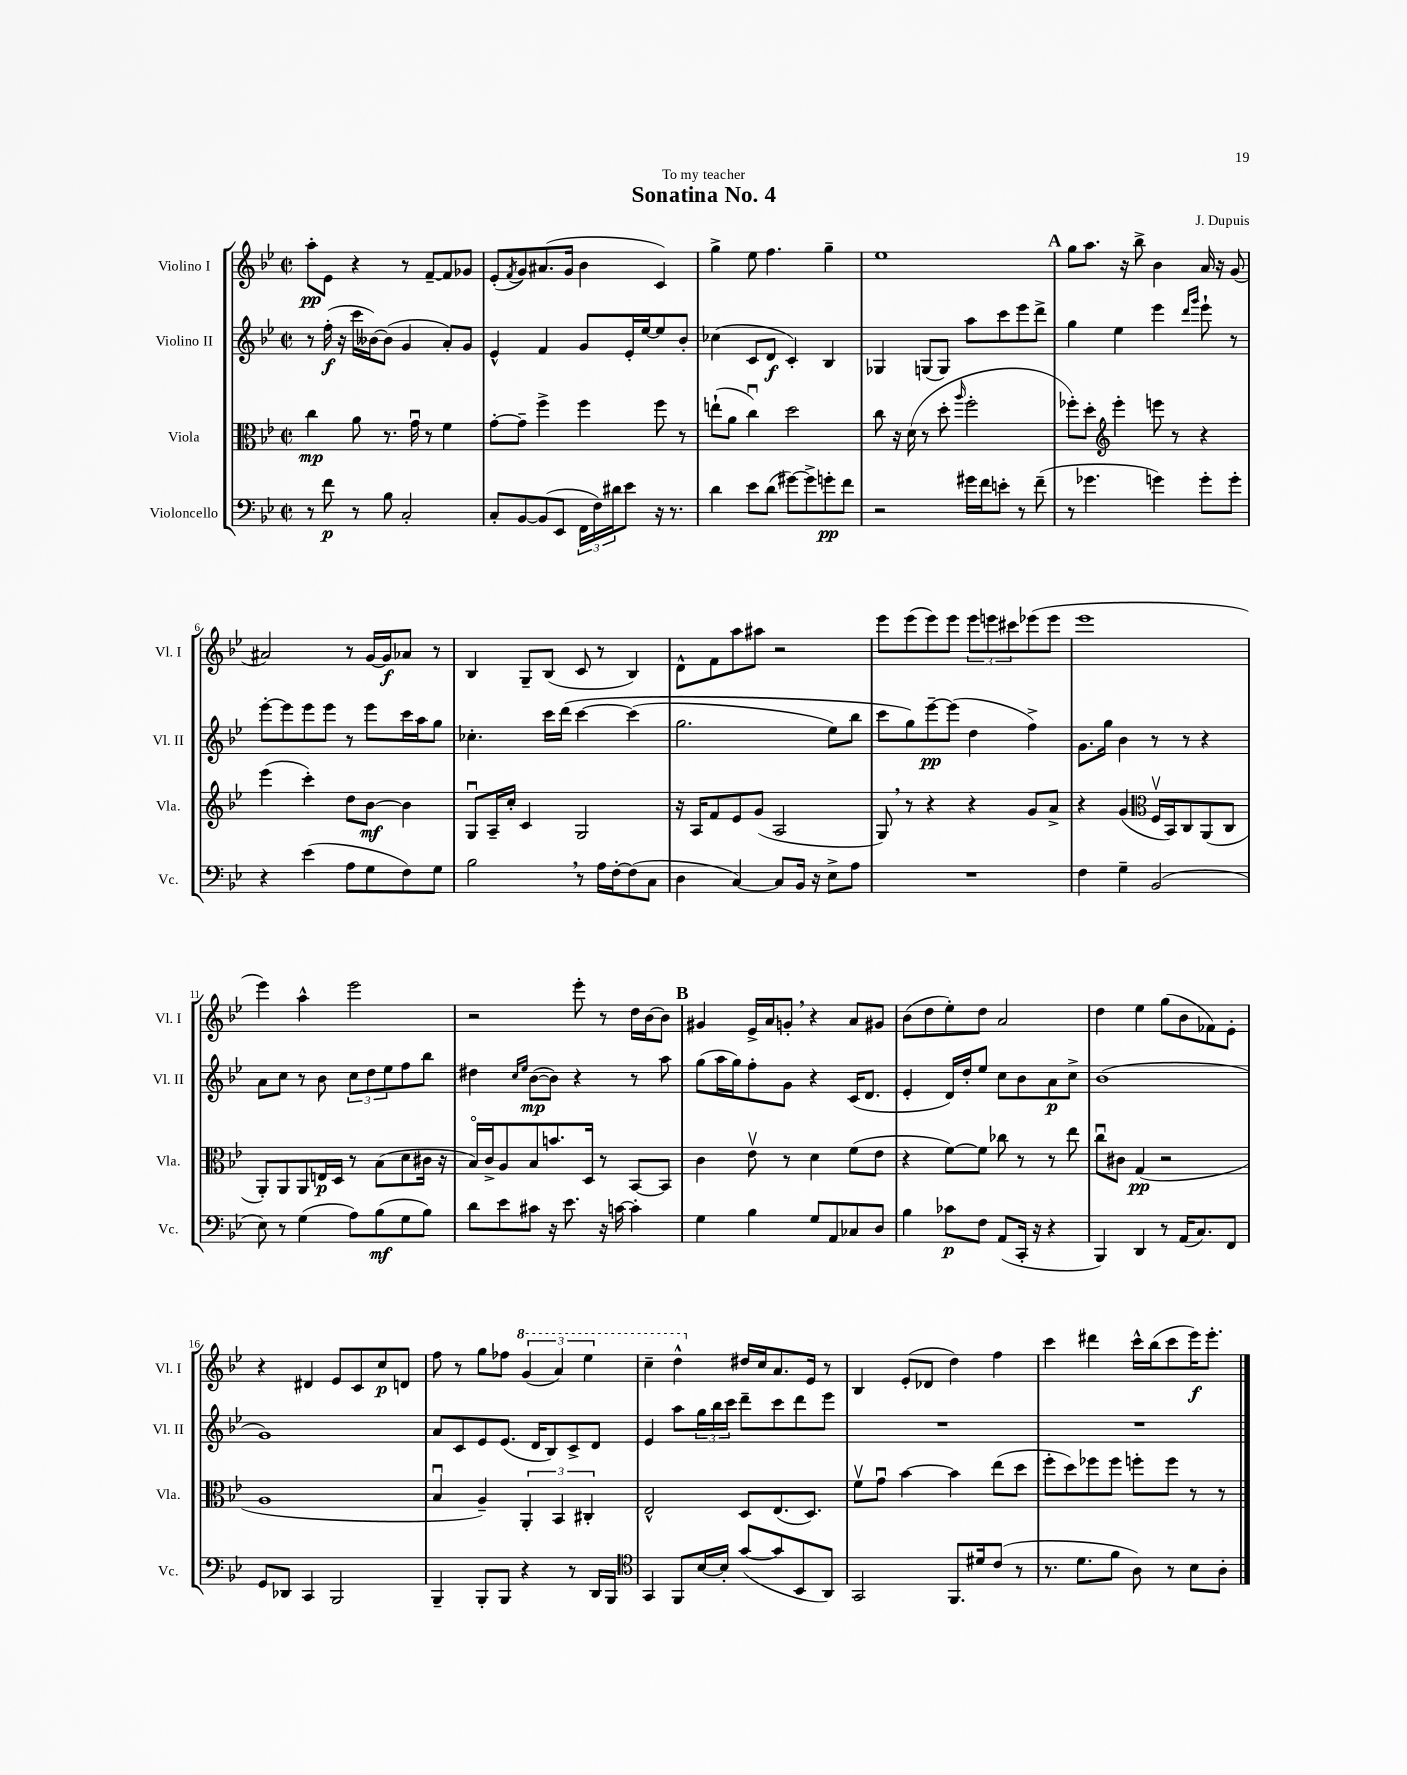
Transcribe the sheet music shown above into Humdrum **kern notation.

**kern	**kern	**kern	**kern
*staff4	*staff3	*staff2	*staff1
*clefF4	*clefC3	*clefG2	*clefG2
*k[b-e-]	*k[b-e-]	*k[b-e-]	*k[b-e-]
*M2/2	*M2/2	*M2/2	*M2/2
*met(c|)	*met(c|)	*met(c|)	*met(c|)
8r	4cc	8r	8aa'
8f	.	(16ff'	8e-
.	.	16r	.
8r	8a	16ccc	4r
.	.	[16b--)	.
8B-	8.r	(8b--]	.
2C'	.	4g	8r
.	16gu	.	.
.	8r	.	[8f~
.	4f	8a')	8f]
.	.	8g	8g-
=	=	=	=
8C'	[8g'	4e-^^	(8e-'
.	.	.	8qf
[8BB-	8g~]	.	8g)
(8BB-]	4ff^	4f	(8.a#
8EE-	.	.	.
.	.	.	16g
24FF	4ff	8g	4b-
24F)	.	.	.
24d#	.	.	.
8e-	.	16e-'	.
.	.	[16ee-	.
16r	8ff	8ee-]	4c)
8.r	.	.	.
.	8r	8b-'	.
=	=	=	=
4d	(8ee`	(4cc-	4gg^
.	8a	.	.
8e-	4ccu)	8c	8ee-
(8d	.	8d	4.ff
[8g#)	2dd	4c')	.
8g#^]	.	.	.
8g'	.	4B-	4gg~
8f	.	.	.
=	=	=	=
2r	8cc	4G-	1ee-
.	16r	.	.
.	(16d	.	.
.	8r	(8G	.
.	8dd'	8G)	.
.	16qqaa	.	.
16g#	2ff'	8aa	.
16f	.	.	.
8e'	.	8ccc	.
8r	.	8eee-	.
(8f~	.	8ddd^	.
=	=	=	=
8r	8ff-')	4gg	8gg
4.g-	8dd'	.	8.aa
*	*clefG2	*	*
.	4eee-'	4ee-	.
.	.	.	16r
.	.	.	8bb-^
4g)	8eee	4eee-	4b-
.	8r	.	.
.	.	16qqddd	.
.	.	16qqggg	.
8g'	4r	8eee-`	16a
.	.	.	16r
8g'	.	8r	(8g
=	=	=	=
4r	(4eee-	[8eee-'	2a#)
.	.	8eee-]	.
(4e-	4ccc')	8eee-	.
.	.	8eee-	.
8A	8dd	8r	8r
8G	[8b-	8eee-	[16g
.	.	.	16g]
8F)	4b-]	16ccc	8a-
.	.	16aa	.
8G	.	8gg	8r
=	=	=	=
2B-	8Gu	4.cc-'	4B-
.	16A~	.	.
.	16cc'	.	.
.	4c	.	8G~
.	.	16ccc	(8B-
.	.	&(16ddd	.
8r	2G	[4ccc	8c
16A	.	.	8r
[16F'	.	.	.
(8F]	.	(4ccc]	4B-)
8C	.	.	.
=	=	=	=
4D	16r	2.gg	8d^^
.	16A	.	.
.	8f	.	8f
[4C)	8e-	.	8aa
.	(8g	.	8aa#
8C]	2A	.	2r
16BB-	.	.	.
16r	.	.	.
8E-^	.	8ee-)	.
8A	.	8bb-	.
=	=	=	=
1r	8G)	8ccc	8eee-
.	8r	8gg&)	(8eee-
.	4r	[8eee-~	8eee-)
.	.	(8eee-]	8eee-
.	4r	4dd	12eee-
.	.	.	12eee
.	.	.	12ccc#
.	8g	4ff^)	(8eee-
.	8a^	.	8eee-
=	=	=	=
4F	4r	8.g	1eee-
.	.	16gg	.
4G~	(4g	4b-	.
*	*clefC3	*	*
(2BB-	16Fv	8r	.
.	16BB-)	.	.
.	8C	8r	.
.	(8AA	4r	.
.	8C	.	.
=	=	=	=
8E-)	8AA')	8a	4eee-)
8r	8AA	8cc	.
(4G	8AA	8r	4aa^^
.	16E	8b-	.
.	16D	.	.
8A)	8r	12cc	2eee-
.	.	12dd	.
(8B-	(8B-	.	.
.	.	12ee-	.
8G	8d	8ff	.
8B-)	16c#	8bb-	.
.	16r	.	.
=	=	=	=
8d	16B-o)	4dd#	2r
.	16c^	.	.
8e-	8A	.	.
.	.	16qqcc	.
.	.	16qqee-	.
8c#	8B-	([8b-	.
16r	8.b	8b-])	.
8.e-	.	.	.
.	.	4r	8eee-'
.	16D	.	.
16r	8r	.	8r
[16c	.	.	.
4c']	[8BB-	8r	16dd
.	.	.	[16b-
.	8BB-]	8aa	8b-]
=	=	=	=
4G	4c	(8gg	4g#
.	.	16aa	.
.	.	16gg)	.
4B-	8e-v	8ff'	16e-^
.	.	.	16a
.	8r	8g	8g'
8G	4d	4r	4r
8AA	.	.	.
8C-	(8f	(16c	8a
.	.	8.d	.
8D	8e-	.	8g#
=	=	=	=
4B-	4r	4e-'	(8b-
.	.	.	8dd
8c-	[8f)	16d)	8ee-')
.	.	16dd'	.
8F	8f]	8ee-	8dd
(8AA	8cc-	8cc	2a
16CC'	8r	8b-	.
16r	.	.	.
4r	8r	8a	.
.	8ee-	8cc^	.
=	=	=	=
4BBB-)	8ccu	(1b-	4dd
.	8c#	.	.
4DD	(4G	.	4ee-
8r	2r	.	(8gg
(16AA	.	.	8b-
8.C)	.	.	.
.	.	.	8f-)
8FF	.	.	8e-'
=	=	=	=
8GG	1A	1g)	4r
8DD-	.	.	.
4CC	.	.	4d#
2BBB-	.	.	8e-
.	.	.	8c
.	.	.	8cc
.	.	.	8d
=	=	=	=
4BBB-~	4B-u	8a	8ff
.	.	8c	8r
8BBB-'	4A~)	8e-	8gg
8BBB-	.	(8.e-	8ff-
4r	6AA'	.	(6gg
.	.	16d	.
.	.	8B-)	.
.	6BB-	.	6aa)
8r	.	8c^	.
.	6C#'	.	6eee-
16DD	.	8d	.
16BBB-	.	.	.
=	=	=	=
*clefC4	*	*	*
4GG	2E-^^	4e-	4ccc~
8FF	.	8aa	4ddd^^
[16B-	.	24gg	.
.	.	24bb-	.
16B-']	.	.	.
.	.	24ccc	.
([8g	8D	8ddd~	16dd#
.	.	.	16cc
8g]	(8.E-	8ccc	8.a
8BB-	.	8ddd	.
.	8.D)	.	16e-
8AA)	.	8eee-	8r
=	=	=	=
2GG	8fv	1r	4B-
.	8gu	.	.
.	[4b-	.	(8e-'
.	.	.	8d-
8.FF	4b-]	.	4dd)
16d#	.	.	.
(8c	(8ee-	.	4ff
8r	8dd	.	.
=	=	=	=
8.r	8ff'	1r	4ccc
.	8dd)	.	.
8.d	.	.	.
.	8ff-	.	4ddd#
8f	8ff-	.	.
8A)	8ff'	.	16ccc^^
.	.	.	(16bb-
8r	8ff	.	8ccc
8B-	8r	.	16eee-)
.	.	.	8.eee-'
8A'	8r	.	.
==	==	==	==
*-	*-	*-	*-
